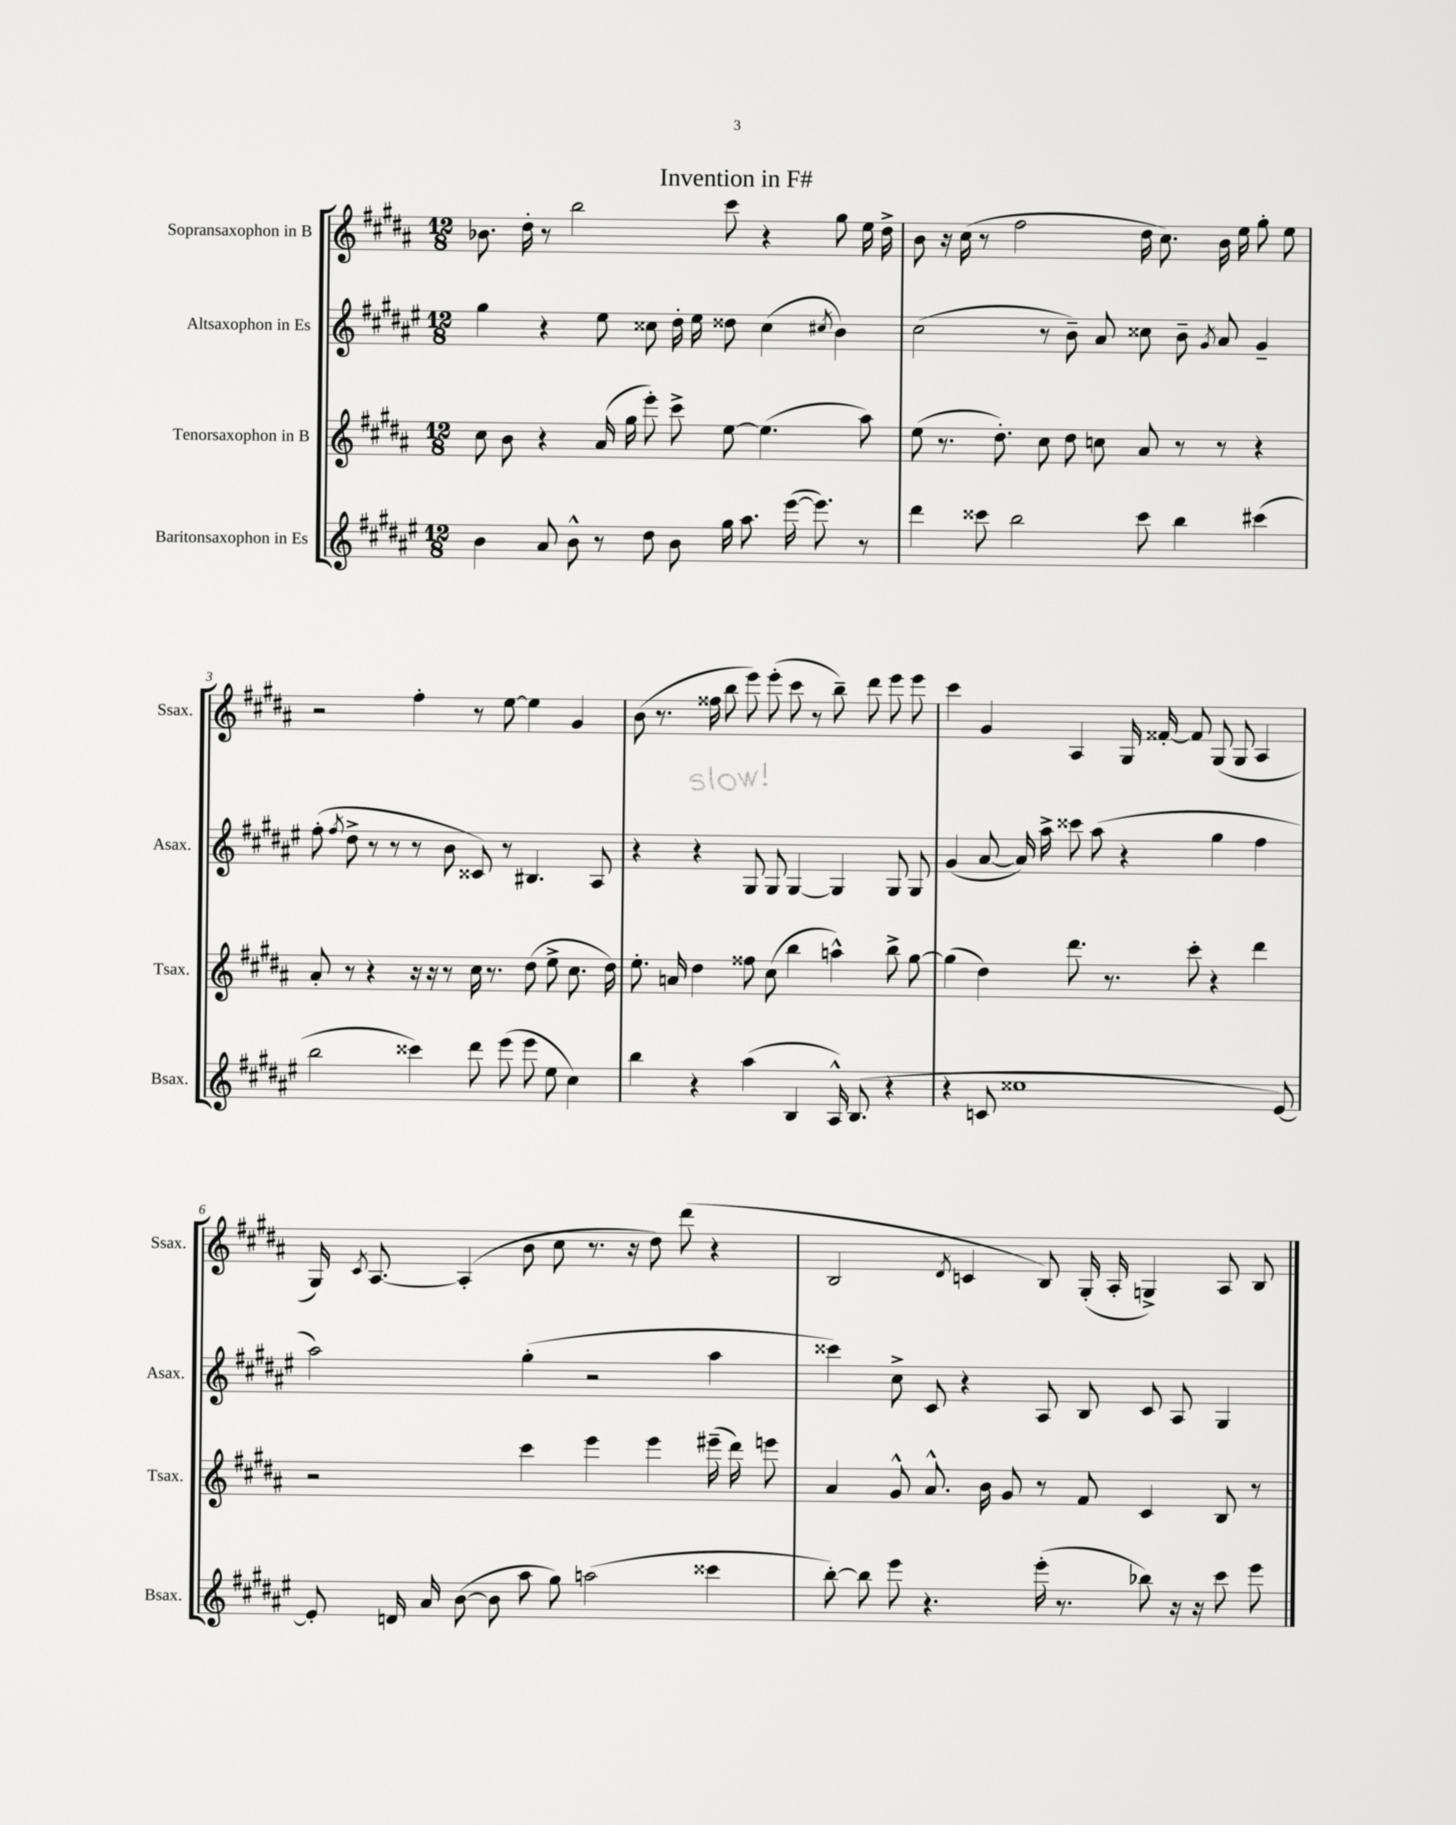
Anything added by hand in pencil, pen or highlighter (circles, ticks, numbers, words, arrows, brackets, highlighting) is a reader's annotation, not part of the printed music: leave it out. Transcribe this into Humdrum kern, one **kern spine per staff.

**kern	**kern	**kern	**kern
*staff4	*staff3	*staff2	*staff1
*clefG2	*clefG2	*clefG2	*clefG2
*k[f#c#g#d#a#e#]	*k[f#c#g#d#a#]	*k[f#c#g#d#a#e#]	*k[f#c#g#d#a#]
*M12/8	*M12/8	*M12/8	*M12/8
4b	8cc#	4gg#	8.b-
.	8b	.	.
.	.	.	16dd#'
8a#	4r	4r	8r
8b^^	.	.	2bb
8r	(16a#	8ee#	.
.	16gg#	.	.
8dd#	8eee')	8cc##	.
8b	8ccc#^	16dd#'	.
.	.	16ee#	.
16gg#	[8ee	8dd##	8ccc#
8.aa#	.	.	.
.	(4.ee]	(4cc##	4r
([16eee#	.	.	.
8.eee#])	.	.	.
.	.	8qcc#	.
.	.	4b)	8gg#
8r	8aa#)	.	16ee
.	.	.	16dd#^
=	=	=	=
4ddd#	(8ee	(2cc#	8b
.	8.r	.	16r
.	.	.	(16cc#
8ccc##	.	.	8r
.	8.dd#')	.	.
2bb	.	.	2ff#
.	8cc#	8r	.
.	8dd#	8b~)	.
.	8cc	8a#	.
8ccc##	8a#	8cc##	16dd#
.	.	.	8.cc#)
4bb	8r	8b~	.
.	.	8qg#	.
.	8r	8a#	16b
.	.	.	16ee
(4ccc#	4r	4g#~	8gg#'
.	.	.	8ee
=	=	=	=
2bb	8a#'	(8ff#'	2r
.	.	8qff#	.
.	8r	8dd#^	.
.	4r	8r	.
.	.	8r	.
4ccc##)	16r	8r	4ff#'
.	16r	.	.
.	8r	8b	.
8ddd#	16cc#	8c##)	8r
.	8.r	.	.
(8eee#	.	8r	[8ee
8eee#	(8dd#	4.B#	4ee]
8ee#	8ee^	.	.
4cc#)	8.cc#	.	4g#
.	.	8A#	.
.	16dd#)	.	.
=	=	=	=
4bb	8.ee'	4r	(8b
.	.	.	8.r
.	16a	.	.
4r	4dd#	4r	.
.	.	.	16ff##
.	.	.	8bb
(4aa#	8ff##	8G#	8eee)
.	(8cc#	8G#	(8eee'
4B	4bb	[4G#	8ccc#
.	.	.	8r
16A#^^)	4aa^^)	4G#]	8bb~)
(8.B	.	.	.
.	.	.	8ddd#
4r	8bb^	8G#	8eee
.	[8gg#	8G#	8eee
=	=	=	=
4r	(4gg#]	(4g#	4ccc#
8c	4dd#)	[8a#	4g#
1cc##	.	16a#])	.
.	.	16aa#^	.
.	8.ddd#	8ccc##	4A#
.	.	(8aa#	.
.	8.r	.	.
.	.	4r	16G#
.	.	.	[16f##'
.	8ccc#'	.	8f##]
.	4r	4gg#	(8G#
.	.	.	8G#
.	4ddd#	4ff#	4A#
[8e#)	.	.	.
=	=	=	=
8e#']	2r	2aa#)	16G#)
.	.	.	8qc#
.	.	.	[8.A#
16d	.	.	.
16a#	.	.	.
([8b	.	.	(4A#']
8b]	.	.	.
8aa#	4ccc#	(4gg#'	8b
8gg#)	.	.	8cc#
(2aa	4eee	2r	8.r
.	.	.	16r
.	4eee	.	8dd#)
.	.	.	(8ddd#
4ccc##	(16eee#~	4aa#	4r
.	16ddd#)	.	.
.	8eee	.	.
=	=	=	=
[8bb')	4a#	4ccc##)	2B
8bb]	.	.	.
8eee#	8g#^^	8cc#^	.
4.r	8.a#^^	8c#	.
.	.	.	8qd#
.	.	4r	4c
.	16b	.	.
.	8g#	.	.
(16eee#'	8r	8A#	8B)
8.r	.	.	.
.	8f#	8B	(16G#'
.	.	.	16A#'
8bb-)	4c#	8c#	4G^)
16r	.	8A#	.
16r	.	.	.
8ccc#	8B	4G#	8A#
8eee#	8r	.	8B
==	==	==	==
*-	*-	*-	*-
